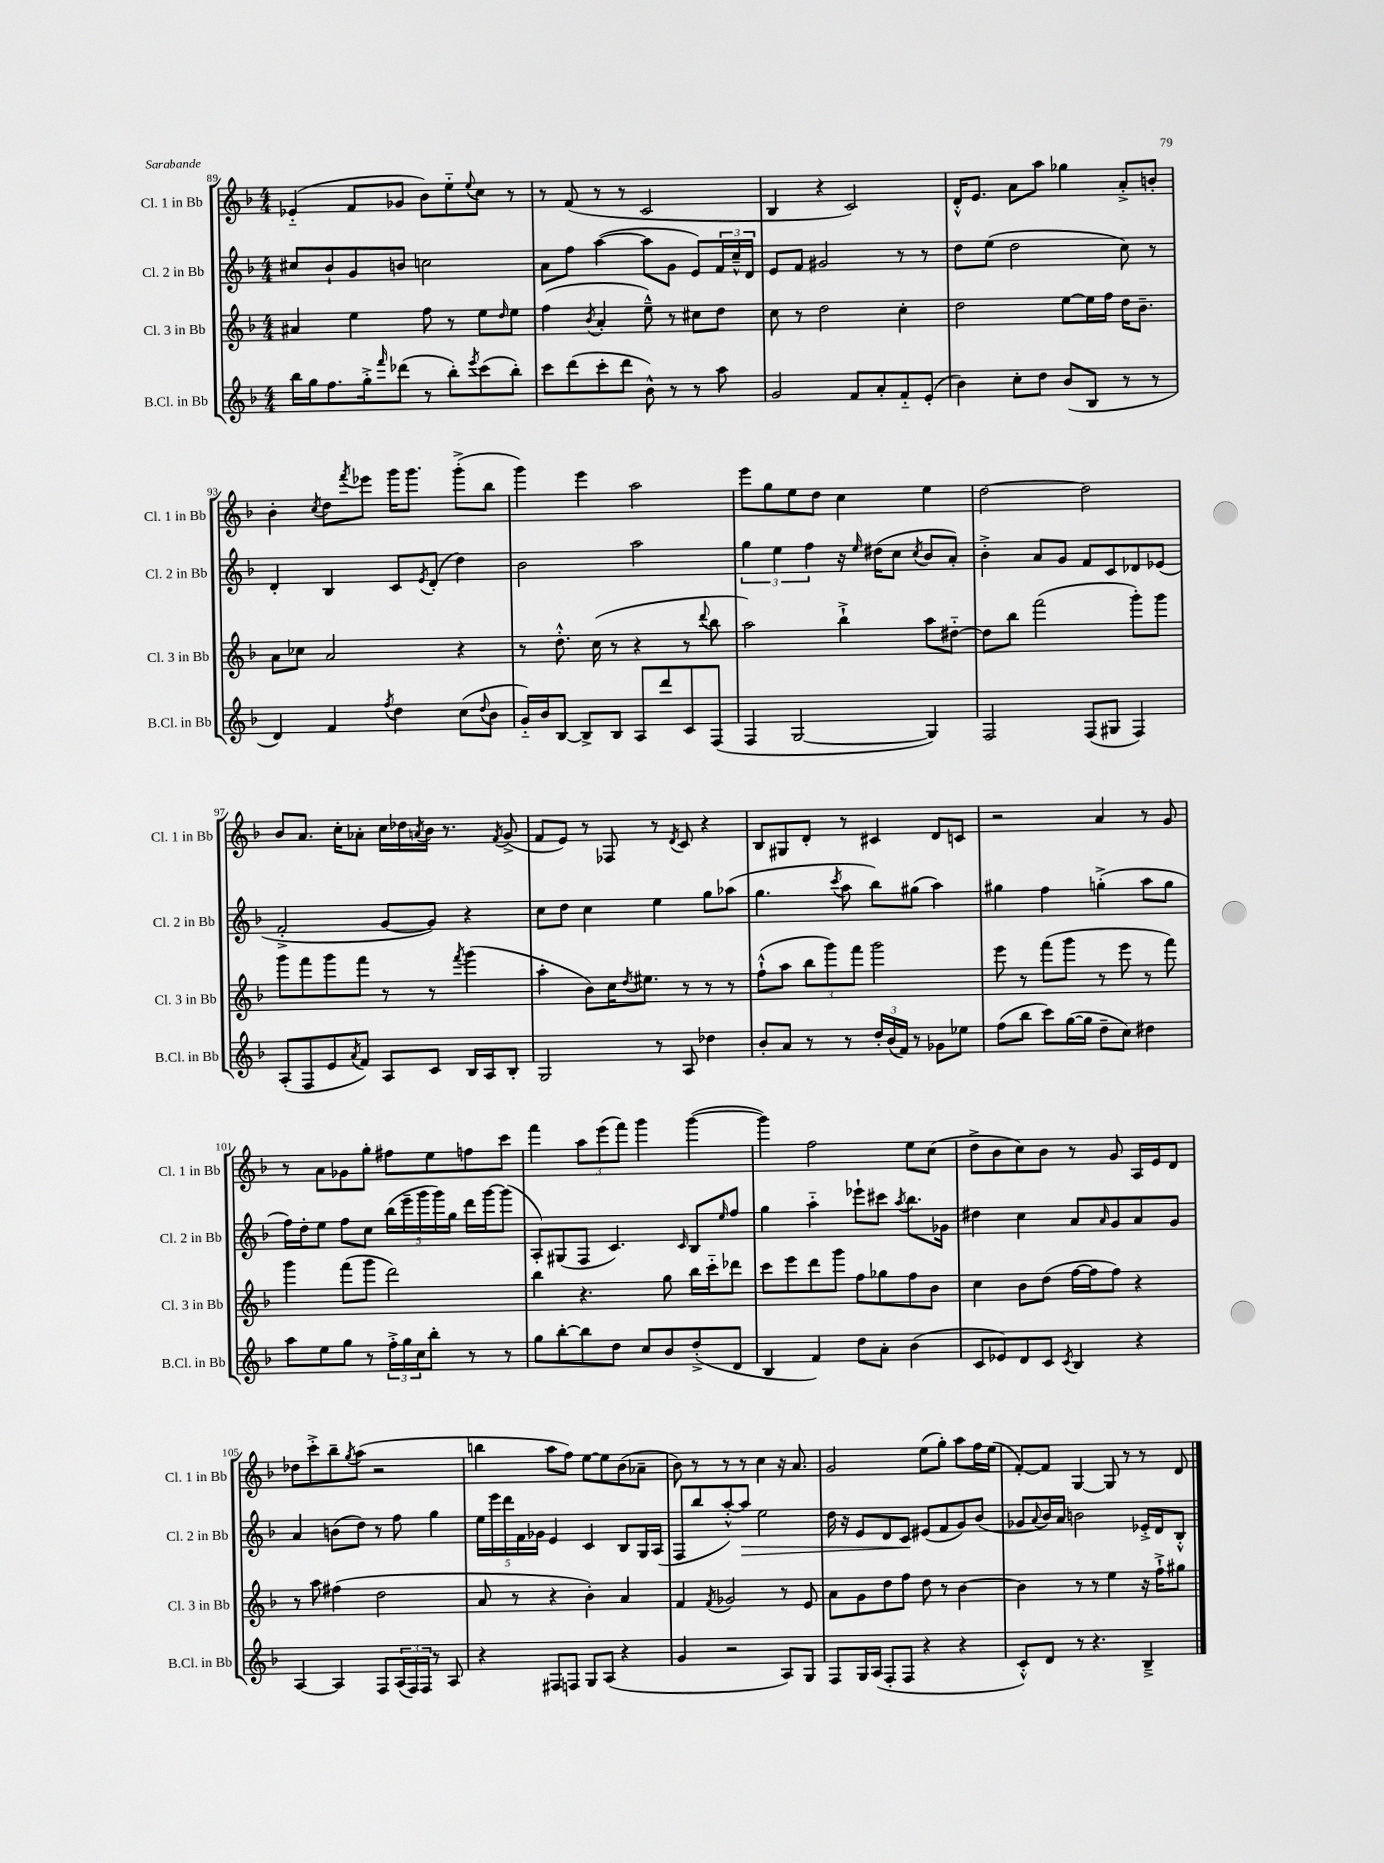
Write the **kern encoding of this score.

**kern	**kern	**kern	**dynam	**kern
*part4	*part3	*part2	*part2	*part1
*staff4	*staff3	*staff2	*staff2	*staff1
*I"B.Cl. in Bb	*I"Cl. 3 in Bb	*I"Cl. 2 in Bb	*	*I"Cl. 1 in Bb
*I'B.Cl. in Bb	*I'Cl. 3 in Bb	*I'Cl. 2 in Bb	*	*I'Cl. 1 in Bb
*clefG2	*clefG2	*clefG2	*	*clefG2
*k[b-]	*k[b-]	*k[b-]	*	*k[b-]
*M4/4	*M4/4	*M4/4	*	*M4/4
=89	=89	=89	=89	=89
16bb-\LL	4a#X/	8cc#X/L	.	(4e-X/
16gg\J	.	.	.	.
8.ff\	.	8b-`/	.	.
.	4ee\	8g/	.	8f/L
16gg'^\k	.	.	.	.
16qqfff/	.	.	.	.
(8ddd-X\J	.	8bn/J	.	8g-X/J
8r	8ff\	2ccn\	.	8b-\L)
8bb-'\L)	8r	.	.	8ee\
8qeee/	.	.	.	8qqee/
(8ccc\	8ee\L	.	.	8cc\J
.	16qqdd/	.	.	.
8bb-'\J)	8ee\J	.	.	8r
=90	=90	=90	=90	=90
8ccc\L	(4ff\	8a\L	.	8r
(8ddd\	.	8ff\J	.	(8f/
.	8qb-/	.	.	.
8ccc'\	4a'/	([4aa\	.	8r
8ddd\J	.	.	.	8r
8b-^^\)	8ee~^^\)	8aa\L]	.	2c/
8r	8r	8g\J	.	.
8r	8cc#X\L	8e/L)	.	.
8aa\	8dd\J	24f/L	.	.
.	.	24cc~^^/	.	.
.	.	24d/JJ	.	.
=91	=91	=91	=91	=91
2g/	8cc\	8e/L	.	4B-/
.	8r	8f/J	.	.
.	2dd\	2g#X/	.	4r
8f/L	.	.	.	2c/)
8a'/	.	.	.	.
8f/	4cc'\	8r	.	.
(8e'/J	.	8r	.	.
=92	=92	=92	=92	=92
4b-\)	2dd\	8dd\L	.	16d'^^/KL
.	.	.	.	8.e/J
.	.	(8ee\J	.	.
8cc'\L	.	2dd\	.	8a\L
8dd\J	.	.	.	8aa\J
(8b-/L	[8ee\L	.	.	4gg-X\
8B-/J	16ee\L]	.	.	.
.	16ff\JJ	.	.	.
8r	16dd\KL	8cc\)	.	8a'^/L
.	8.b-~\J	.	.	.
8r	.	8r	.	8bn'/J
!!LO:LB:g=z
=93	=93	=93	=93	=93
4d/)	8a\L	4d'/	.	4b-'\
.	8cc-X\J	.	.	.
.	.	.	.	8qcc/
4f/	2a/	4B-/	.	8dd\L
.	.	.	.	8qfff/
.	.	.	.	8eee-X\J
8qff/	.	.	.	.
4dd\	.	8c/L	.	16ggg\KL
.	.	.	.	8.ggg\J
.	.	8qe/	.	.
.	.	(8d'/J	.	.
(8cc\L	4r	4dd\)	.	(8ggg'^\L
8qqdd/	.	.	.	.
8b-\J	.	.	.	8bb-\J
=94	=94	=94	=94	=94
16g/LL)	8r	2b-\	.	4ggg\)
16b-/J	.	.	.	.
[8B-/J	8.dd'^^\	.	.	.
8B-^/L]	.	.	.	4eee\
.	(16cc\	.	.	.
8B-/J	8r	.	.	.
8A/L	4r	2aa\	.	2aa\
8ddd/	.	.	.	.
8c/	8r	.	.	.
.	8qqddd/	.	.	.
(8F/J	8bb-\	.	.	.
=95	=95	=95	=95	=95
4F/	2aa\)	6gg\	.	8eee\L
.	.	.	.	8gg\
.	.	6ee\	.	.
[2G/	.	.	.	8ee\
.	.	6ff\	.	.
.	.	.	.	8dd\J
.	4bb-`^\	16r	.	4cc\
.	.	16qqee/	.	.
.	.	(16dd#X\KL	.	.
.	.	8cc\J	.	.
.	.	8qcc/	.	.
4G/])	8aa\L	8b-/L	.	4ee\
.	[8dd#X\J	8a'/J)	.	.
=96	=96	=96	=96	=96
2F/	8dd#\L]	4b-'^\	.	[2dd\
.	8bb-\J	.	.	.
.	(2fff\	8a/L	.	.
.	.	8g/J	.	.
(8F/L	.	8f/L	.	2dd\]
8G#X/J	.	8c/	.	.
4F/)	8ggg'\L)	8d-X/	.	.
.	8ggg\J	(8e-X/J	.	.
!!LO:LB:g=z
=97	=97	=97	=97	=97
(8A'/L	8ggg\L	2f'^/	.	8b-/L
8F/	8fff\	.	.	8.a/J
8e/	8ggg\	.	.	.
.	.	.	.	16cc'\KL
8qa/	.	.	.	.
8f/J)	8fff\J	.	.	8a-X'\J
8A/L	8r	[8g/L	.	16cc\LL
.	.	.	.	16dd-X\
.	.	.	.	8qan/
8c/J	8r	8g/J])	.	16b-\JJ
.	.	.	.	8.r
.	8qfff/	.	.	.
16B-/LL	(4ggg\	4r	.	.
16A/J	.	.	.	.
.	.	.	.	8qf/
8B-'/J	.	.	.	(8g^/
=98	=98	=98	=98	=98
2G/	4aa'\	8cc\L	.	8f/L
.	.	8dd\J	.	8e/J)
.	8b-\L)	4cc\	.	8r
.	16cc\K	.	.	8F-X/
.	8qdd/	.	.	.
.	8.ee#X\J	.	.	.
8r	.	4ee\	.	8r
.	.	.	.	8qd/
8A/	8r	.	.	8c/
4dd-X\	8r	8gg\L	.	4r
.	8r	(8aa-X\J	.	.
=99	=99	=99	=99	=99
8b-'/L	(8ff`^^\L	4.gg\	.	8B-/L
8a/J	8aa\J	.	.	8G#X/
8r	12bb-\L	.	.	8d'/J
.	12ggg\)	.	.	.
.	.	8qccc/	.	.
8r	.	8aa\	.	8r
.	12fff\J	.	.	.
24dd'/LL	2ggg\	8bb-\L)	.	4c#X/
(24b-/	.	.	.	.
24f/JJ)	.	.	.	.
8r	.	(8gg#X\J	.	.
8g-X\L	.	4aa\)	.	8d/L
8ee-X\J	.	.	.	8cn/J
=100	=100	=100	=100	=100
(8ff\L	8eee\	4gg#X\	.	2r
8bb-\J	8r	.	.	.
8ccc\L)	(8fff\L	4ff\	.	.
([16gg\L	8ggg\J	.	.	.
16gg\JJ]	.	.	.	.
8dd~\L	8r	(4ggn'^\	.	4a/
8cc\J)	8eee\	.	.	.
4dd#X\	8r	8aa\L	.	8r
.	8fff\)	8gg\J	.	8g/
!!LO:LB:g=z
=101	=101	=101	=101	=101
8aa\L	4ggg\	16ff\LL)	.	8r
.	.	16dd'\J	.	.
8ee\	.	8ee\J	.	8a\L
8gg\J	(8fff\L	8ff\L	.	8g-X\
8r	8ggg\J	8cc\J	.	8gg'\J
24ff'^\LL	2ddd\)	(20bb-\LL	.	8ff#X\L
24gg\	.	.	.	.
.	.	20eee~\	.	.
24cc\J	.	.	.	.
.	.	20ggg\	.	.
8bb-'\J	.	.	.	8ee\
.	.	20ggg\)	.	.
.	.	20gg\JJ	.	.
8r	.	16ddd\LL	.	8ffn\
.	.	[16ggg\J	.	.
8r	.	(8ggg\J]	.	8ccc\J
=102	=102	=102	=102	=102
8gg\L	4bb-\	8A'/L)	.	4fff\
[8bb-'\	.	(8G#X/	.	.
8bb-\]	4.r	8F/J	.	12aa\L
.	.	.	.	(12eee\
8dd\J	.	4.c/)	.	.
.	.	.	.	12fff\J)
8cc/L	.	.	.	4ggg\
8b-/	8gg\	.	.	.
.	.	16qqc/	.	.
(8dd'^/	16bb-\LL	8B-/L	.	([4ggg\
.	16ccc\J	.	.	.
.	.	16qqee/	.	.
8d/J	8ddd-X\J	8ff/J	.	.
=103	=103	=103	=103	=103
4B-/	8ccc\L	4gg\	.	4ggg\])
.	8eee\	.	.	.
4f/)	8ddd\	4aa\	.	2ff\
.	8ggg\J	.	.	.
8dd\L	8ff\L	8eee-X`\L	.	.
8a'\J	8gg-X\	8ccc#X\J	.	.
.	.	8qaa/	.	.
(4b-\	8ff\	8.bb-\L	.	8ee\L
.	8b-\J	.	.	(8cc\J
.	.	16g-X\Jk	.	.
=104	=104	=104	=104	=104
8c/L	4cc\	4dd#X\	.	8dd^\L
8e-X/)	.	.	.	8b-\
8d/	8b-\L	4cc\	.	8cc\)
8c/J	(8dd\J	.	.	8b-\J
8qc/	.	.	.	.
4B-/	[16ff\LL	8a/L	.	8r
.	16ff\J]	.	.	.
.	.	16qqa/	.	.
.	8ff\J)	8g/	.	8g/
4r	4r	8a/	.	16A/LL
.	.	.	.	16e/J
.	.	8g/J	.	8d/J
!!LO:LB:g=z
=105	=105	=105	=105	=105
[4A/	8r	4a/	.	8dd-X\L
.	8aa\	.	.	8ccc'^\
4A/]	(4ff#X\	(8bn\L	.	8bb-~\
.	.	.	.	8qgg/
.	.	8dd\J)	.	(8aa\J
8F/L	2dd\	8r	.	2r
(24A/L	.	8ff\	.	.
24F/)	.	.	.	.
24F/JJ	.	.	.	.
8r	.	4gg\	.	.
8A/	.	.	.	.
=106	=106	=106	=106	=106
4r	8a/	20ee\LL	.	4bbn\
.	.	20eee\	.	.
.	.	20ddd\	.	.
.	8r	.	.	.
.	.	20f\	.	.
.	.	20g-X\JJ	.	.
8F#X/L	4r	4e/	.	8aa\L
8Fn/J	.	.	.	8ff\J)
8G/L	4b-'\)	4c/	.	[8ee\L
(8A/J	.	.	.	8ee\]
4r	4a/	8B-/L	.	(8b-\
.	.	16G/L	.	8a-X~\J
.	.	(16A/JJ	.	.
=107	=107	=107	=107	=107
4g/	4f/	8F/L	.	8b-\)
.	.	8bb-/	.	8r
.	8qf/	.	.	.
2r	2g-X/	[8aa'^^/)	.	8r
!	!	!	!LO:HP:b	!
.	.	8aa/J]	>	8r
.	.	2ee\	.	4cc\
8A/L)	8r	.	.	16r
.	.	.	.	8.a/
8G/J	8e/	.	.	.
=108	=108	=108	=108	=108
8F/L	8a\L	16dd\	.	2g/
.	.	16r	.	.
16G/L	8g\	8e/L	.	.
(16A/JJ	.	.	.	.
8F'/L	8dd\	8d/	.	.
8F/J	8ff\J	8c/J	.	.
4r	8dd\	(8e#X/L	]	(8ee\L
.	8r	8f/	.	8gg'\J)
4r	[4b-\	8g/)	.	8aa\L
.	.	(8b-/J	.	16ff\L
.	.	.	.	(16ee\JJ
=109	=109	=109	=109	=109
8c'^^/L)	4b-\]	8g-X/L	.	[8f'/L)
.	.	8qqa/	.	.
8d/J	.	16b-/L)	.	8f/J]
.	.	16a/JJ	.	.
8r	8r	2bn\	.	[4G/
4.r	8r	.	.	.
.	4ee\	.	.	8G/]
.	.	.	.	8r
4B-~^/	16r	16e-X'^/LL	.	8r
.	16ff`^\KL	16d/J	.	.
.	8gg#X\J	8B-'^^/J	.	8d/
==	==	==	==	==
*-	*-	*-	*-	*-
